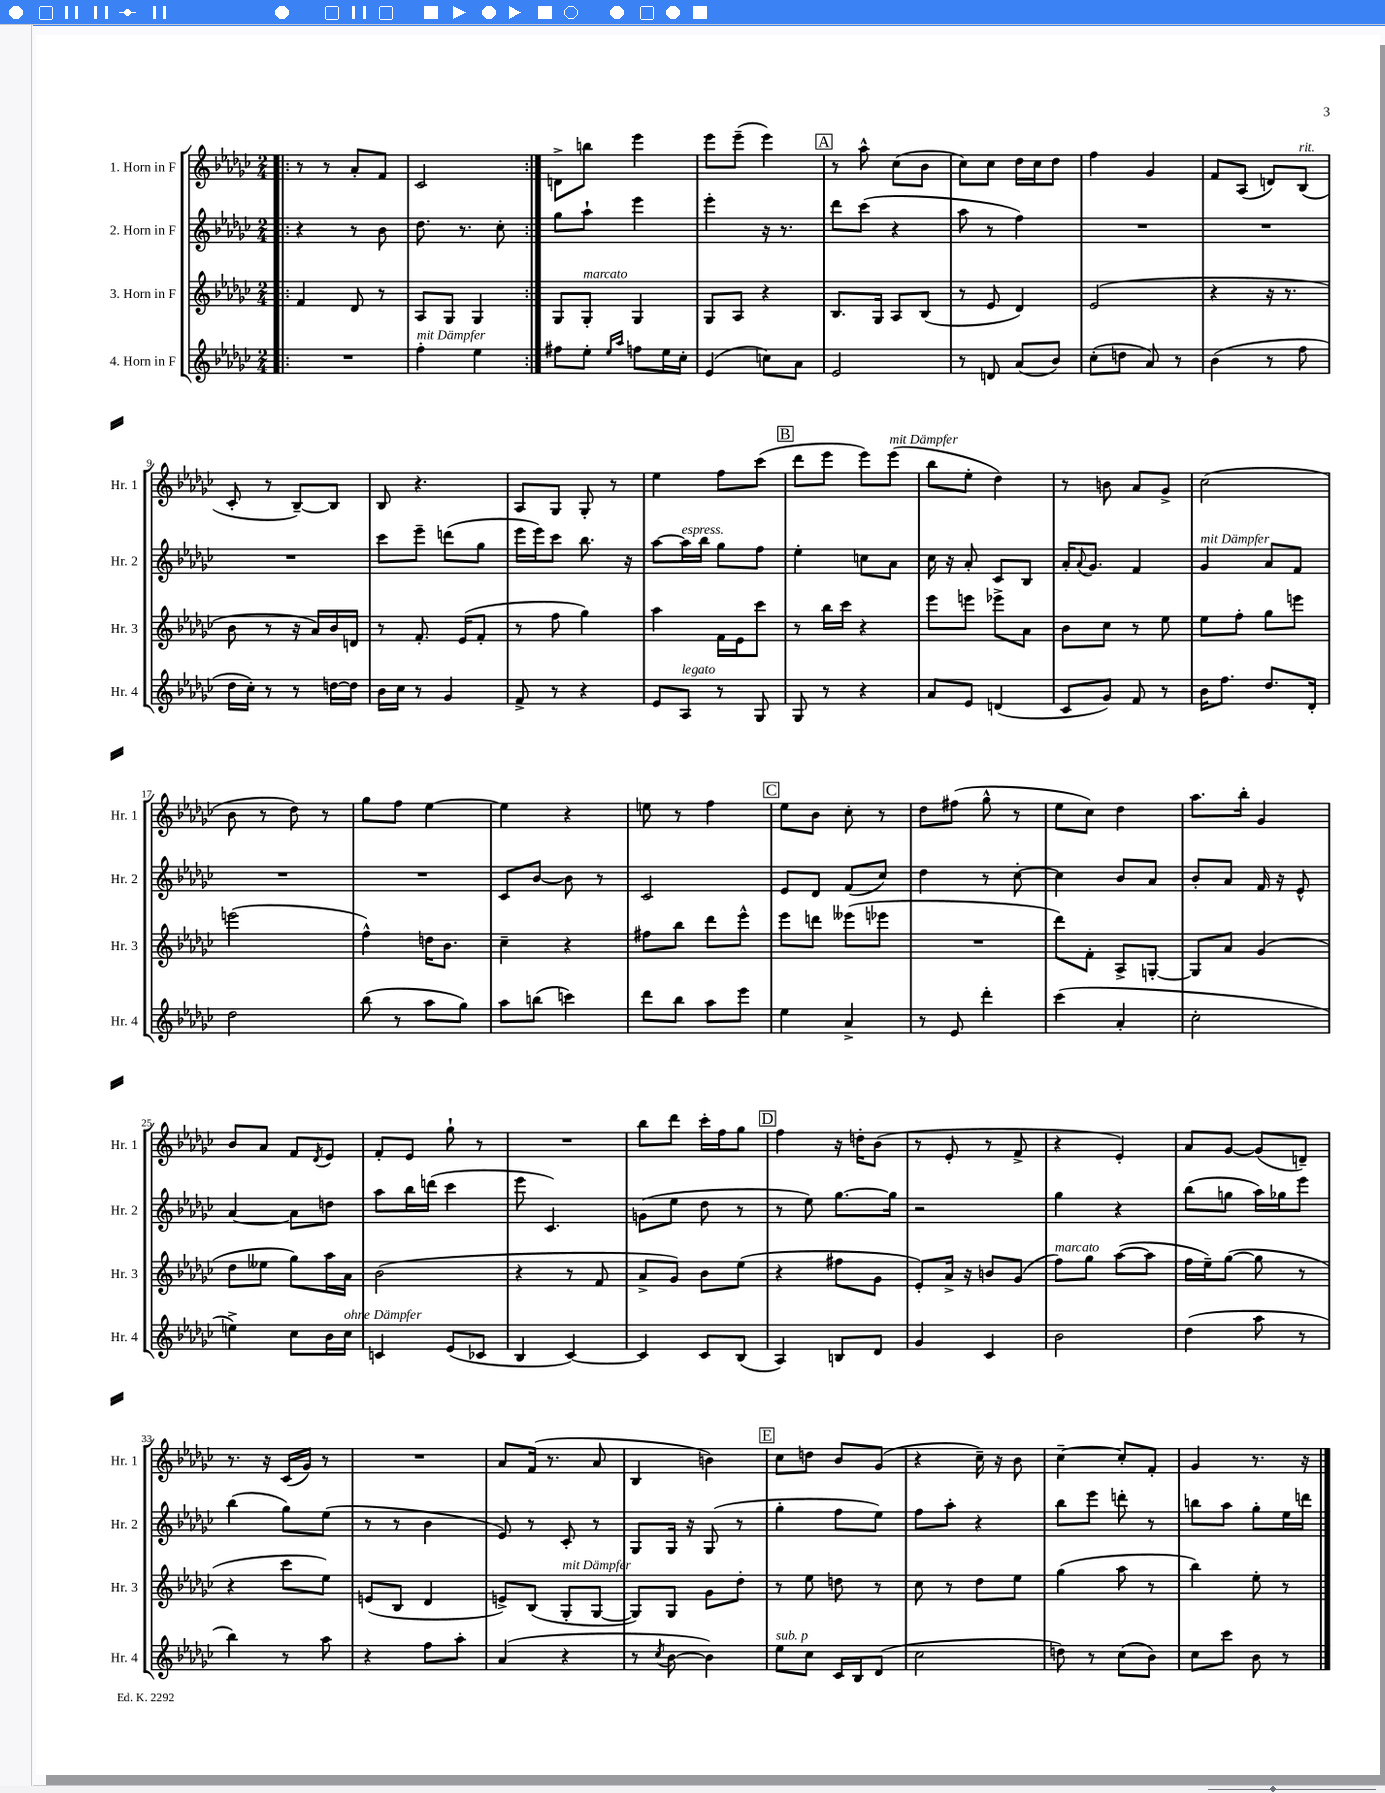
<<
\new StaffGroup <<
\new Staff = "s0" \with { instrumentName = "1. Horn in F" shortInstrumentName = "Hr. 1" } {
    \clef treble \key ges \major \numericTimeSignature \time 2/4
    \repeat volta 2 { \bar ".|:" r8 r8 aes'8-. f'8 |
    ces'2 | }
    d'8-> b''8 ees'''4 |
    ees'''8 ees'''8--( ees'''4) |
    \mark \markup { \box "A" } r8 aes''8-^ ces''8( bes'8 |
    ces''8) ces''8 des''16 ces''16 des''8 |
    f''4 ges'4 |
    f'8 aes8( d'8) bes8^\markup { \italic "rit." }( |
    ces'8-. r8 bes8~--) bes8 |
    bes8 r4. |
    aes8 ges8 ges8-. r8 |
    ees''4 f''8 ces'''8( |
    \mark \markup { \box "B" } des'''8 ees'''8 ees'''8) ees'''8^\markup { \italic "mit Dämpfer" }( |
    bes''8 ees''8-. des''4) |
    r8 b'8 aes'8 ges'8-> |
    ces''2( |
    bes'8 r8 des''8) r8 |
    ges''8 f''8 ees''4~ |
    ees''4 r4 |
    e''8 r8 f''4 |
    \mark \markup { \box "C" } ees''8 bes'8 ces''8-. r8 |
    des''8 fis''8( ges''8-^ r8 |
    ees''8 ces''8) des''4 |
    aes''8. bes''16-. ges'4 |
    bes'8 aes'8 f'8 \acciaccatura { des'8 } ees'8 |
    f'8-. ees'8 ges''8-! r8 |
    R2 |
    bes''8 des'''8 ces'''16-. f''16 ges''8 |
    \mark \markup { \box "D" } f''4 r16 d''16-. bes'8( |
    r8 ees'8-. r8 f'8-> |
    r4 ees'4-.) |
    aes'8 ges'8~ ges'8( d'8--) |
    r8. r16 ces'16( ges'16) r8 |
    R2 |
    aes'8 f'16( r8. aes'8 |
    bes4 b'4) |
    \mark \markup { \box "E" } ces''8 d''8 bes'8 ges'8( |
    r4 ces''16--) r16 bes'8 |
    ces''4~-- ces''8-. f'8-. |
    ges'4 r8. r16 \bar "|." |
}
\new Staff = "s1" \with { instrumentName = "2. Horn in F" shortInstrumentName = "Hr. 2" } {
    \clef treble \key ges \major \numericTimeSignature \time 2/4
    \repeat volta 2 { \bar ".|:" r4 r8 bes'8 |
    des''8. r8. ces''8-. | }
    ges''8 aes''8-! ees'''4 |
    ees'''4-. r16 r8. |
    \mark \markup { \box "A" } des'''8 ces'''8( r4 |
    aes''8 r8 f''4) |
    R2 |
    R2 |
    R2 |
    ces'''8 ees'''8-- d'''8( ges''8 |
    ees'''16 ees'''16) ces'''8 bes''8. r16 |
    aes''8~ aes''16^\markup { \italic "espress." } bes''16 ges''8 f''8 |
    \mark \markup { \box "B" } ees''4-. c''8 aes'8 |
    ces''16 r16 aes'8-. ces'8 bes8 |
    aes'16-. \appoggiatura { aes'8 } ges'8. f'4 |
    ges'4^\markup { \italic "mit Dämpfer" } aes'8 f'8 |
    R2 |
    R2 |
    ces'8 bes'8~ bes'8 r8 |
    ces'2 |
    \mark \markup { \box "C" } ees'8 des'8 f'8( ces''8) |
    des''4 r8 ces''8~-. |
    ces''4 bes'8 aes'8 |
    bes'8-. aes'8 f'16 r16 ees'8-^ |
    aes'4~ aes'8 d''8 |
    aes''8 bes''16 d'''16( ces'''4 |
    ees'''8 ces'4.) |
    g'8( ees''8 des''8 r8 |
    \mark \markup { \box "D" } r8 ees''8) ges''8.~ ges''16 |
    r2 |
    ges''4 r4 |
    bes''8( g''8 aes''16) ges''16 ees'''8 |
    bes''4( ges''8) ees''8( |
    r8 r8 bes'4 |
    ees'8) r8 ces'8-. r8 |
    ges8 ges16 r16 ges8( r8 |
    \mark \markup { \box "E" } ges''4-. f''8 ees''8) |
    f''8 aes''8-. r4 |
    bes''8 ees'''8 d'''8-. r8 |
    b''8 aes''8 ges''8-. ees''16 d'''16 \bar "|." |
}
\new Staff = "s2" \with { instrumentName = "3. Horn in F" shortInstrumentName = "Hr. 3" } {
    \clef treble \key ges \major \numericTimeSignature \time 2/4
    \repeat volta 2 { \bar ".|:" f'4 des'8 r8 |
    aes8 ges8 ges4 | }
    ges8 ges8-.^\markup { \italic "marcato" } ges4 |
    ges8 aes8 r4 |
    \mark \markup { \box "A" } bes8. ges16 aes8 bes8( |
    r8 ees'8 des'4) |
    ees'2( |
    r4 r16 r8. |
    bes'8 r8 r16 aes'16) bes'16 d'16 |
    r8 f'8.-. ees'16( f'8-. |
    r8 f''8 ges''4) |
    aes''4 f'16 ees'16 ces'''8 |
    \mark \markup { \box "B" } r8 bes''16 ces'''16 r4 |
    ees'''8 e'''8 ees'''8-> aes'8 |
    bes'8 ces''8 r8 ees''8 |
    ees''8 f''8-. ges''8 e'''8 |
    e'''2( |
    f''4-^) d''16 bes'8. |
    ces''4-- r4 |
    fis''8 bes''8 des'''8 ees'''8-^ |
    \mark \markup { \box "C" } ees'''8 d'''8 eeses'''8( ees'''8 |
    R2 |
    des'''8) f'8-. aes8-> g8~-. |
    g8 aes'8 ges'4( |
    des''8 eeses''8 ges''8) aes''16 aes'16 |
    bes'2( |
    r4 r8 f'8 |
    aes'8-> ges'8) bes'8 ees''8( |
    \mark \markup { \box "D" } r4 fis''8 ges'8 |
    ees'8-.) aes'16-> r16 b'8 ges'8( |
    f''8^\markup { \italic "marcato" }) ges''8 aes''8~( aes''8 |
    f''16 ees''16--) ges''8~( ges''8 r8 |
    r4 ces'''8 ees''8) |
    e'8( bes8 des'4 |
    e'8->) bes8( ges8-.^\markup { \italic "mit Dämpfer" } ges8~ |
    ges8) ges8 ges'8 des''8-. |
    \mark \markup { \box "E" } r8 ees''8 d''8 r8 |
    ces''8 r8 des''8 ees''8 |
    ges''4( aes''8 r8 |
    bes''4) ees''8-. r8 \bar "|." |
}
\new Staff = "s3" \with { instrumentName = "4. Horn in F" shortInstrumentName = "Hr. 4" } {
    \clef treble \key ges \major \numericTimeSignature \time 2/4
    \repeat volta 2 { \bar ".|:" R2 |
    f''4-.^\markup { \italic "mit Dämpfer" } ees''4 | }
    fis''8 ees''8-. \grace { ees''16 aes''16 } f''8 ees''16 ces''16-. |
    ees'4( c''8) aes'8 |
    \mark \markup { \box "A" } ees'2 |
    r8 d'8 aes'8( bes'8) |
    ces''8-.( d''8 aes'8) r8 |
    bes'4( r8 f''8 |
    des''16 ces''16-.) r8 r8 d''16~ d''16 |
    bes'16 ces''16 r8 ges'4 |
    f'8-> r8 r4 |
    ees'8 aes8^\markup { \italic "legato" } r8 ges8 |
    \mark \markup { \box "B" } ges8 r8 r4 |
    aes'8 ees'8 d'4( |
    ces'8 ges'8) f'8 r8 |
    bes'16 f''8. des''8. des'16-. |
    des''2 |
    bes''8( r8 aes''8 ges''8) |
    aes''8 b''8( c'''4) |
    des'''8 bes''8 aes''8 ees'''8 |
    \mark \markup { \box "C" } ees''4 aes'4-> |
    r8 ees'8 des'''4-. |
    ces'''4( aes'4-. |
    ces''2-. |
    e''4->) ces''8 bes'16 ces''16^\markup { \italic "ohne Dämpfer" } |
    c'4 ees'8( ces'8 |
    bes4 ces'4~) |
    ces'4 ces'8 bes8( |
    \mark \markup { \box "D" } aes4) b8 des'8 |
    ges'4 ces'4 |
    bes'2 |
    des''4( aes''8 r8 |
    bes''4) r8 aes''8 |
    r4 f''8 aes''8-. |
    aes'4( r4 |
    r8 \acciaccatura { ces''8 } bes'8~ bes'4) |
    \mark \markup { \box "E" } ees''8^\markup { \italic "sub. p" } ces''8 ces'16 bes16 des'8( |
    ces''2 |
    d''8) r8 ces''8( bes'8) |
    ces''8 ces'''8 bes'8 r8 \bar "|." |
}
>>
>>
